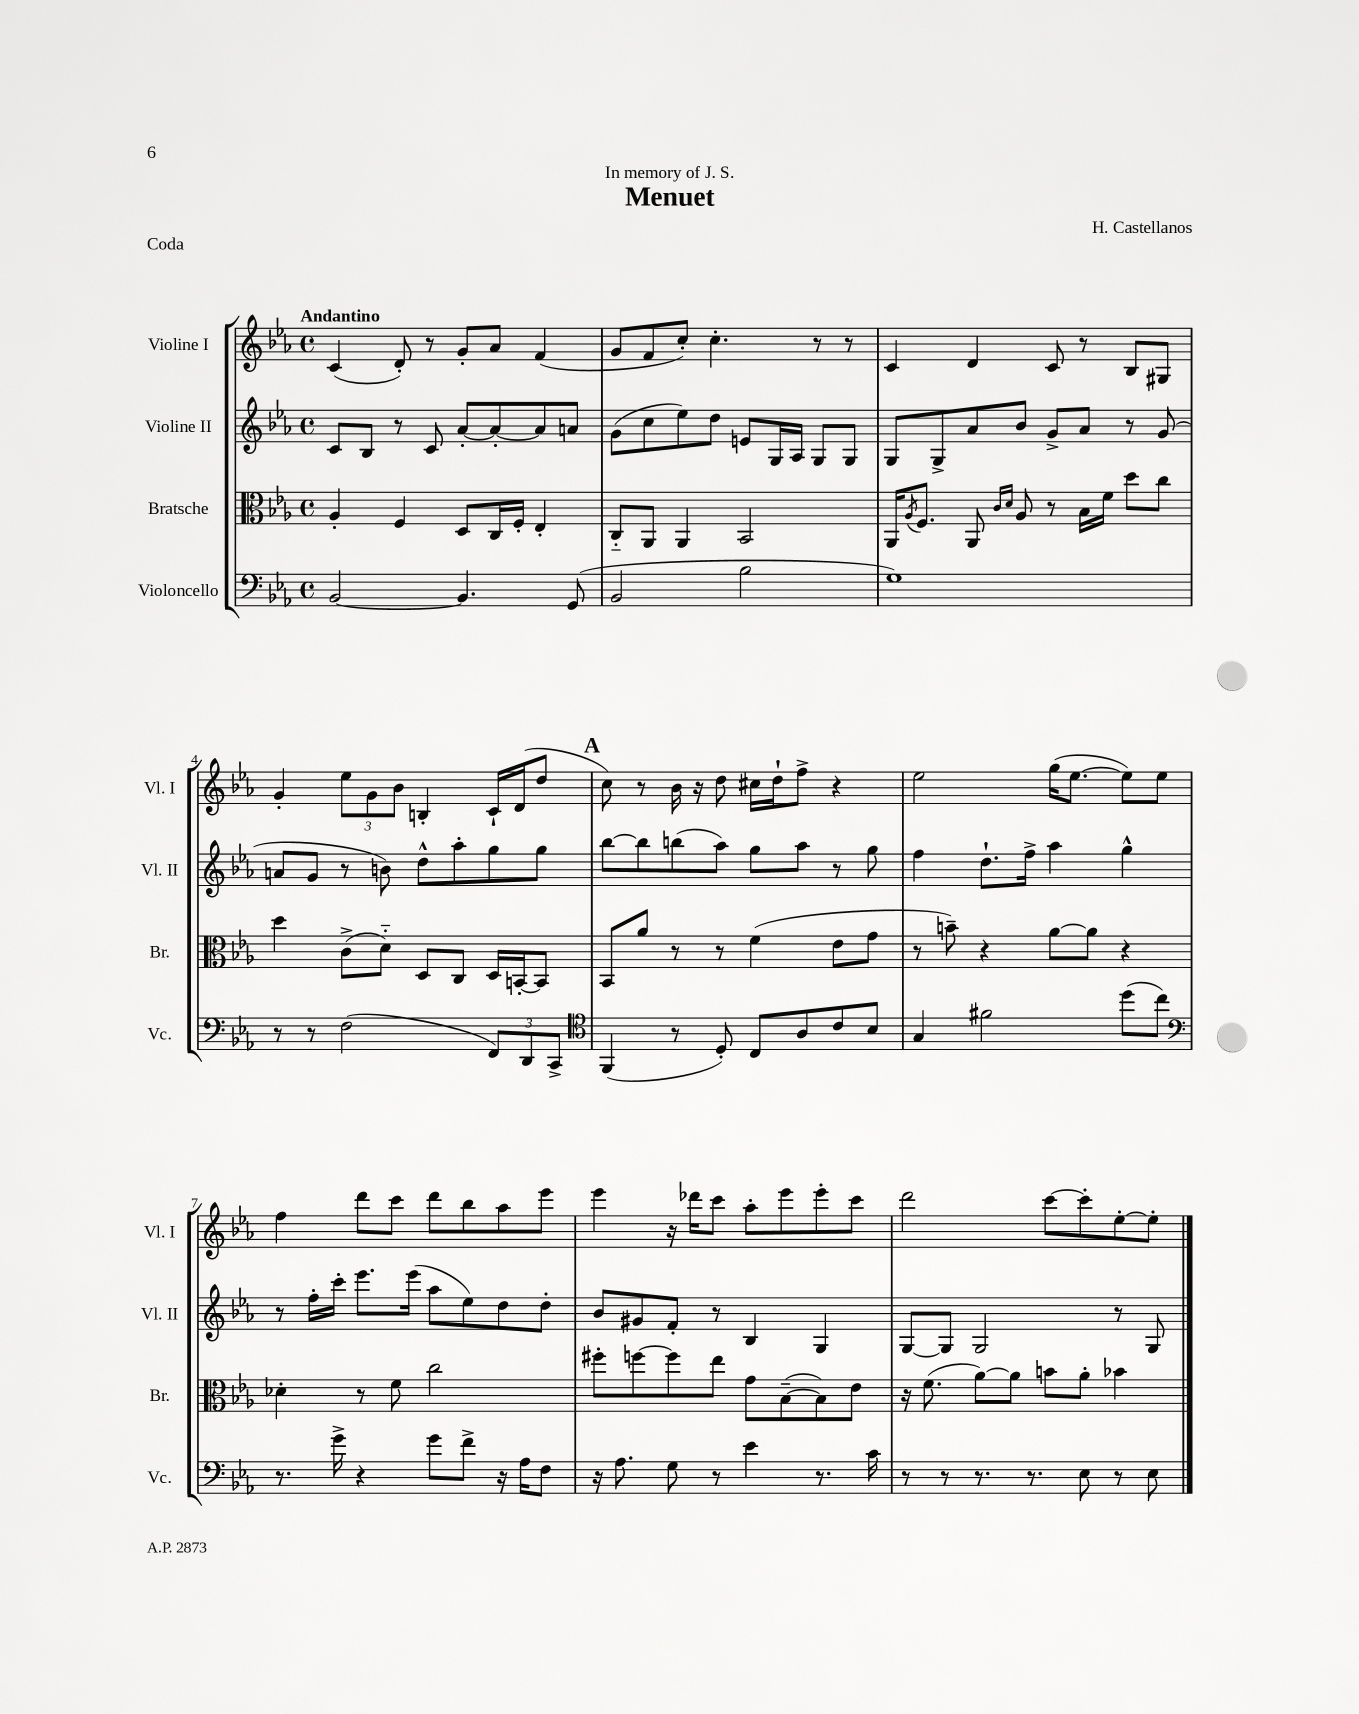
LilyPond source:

\header { title = "Menuet" composer = "H. Castellanos" dedication = "In memory of J. S." piece = "Coda" }
<<
\new StaffGroup <<
\new Staff = "s0" \with { instrumentName = "Violine I" shortInstrumentName = "Vl. I" } {
    \clef treble \key ees \major \defaultTimeSignature \time 4/4 \tempo "Andantino"
    c'4( d'8-.) r8 g'8-. aes'8 f'4( |
    g'8 f'8 c''8-.) c''4.-. r8 r8 |
    c'4 d'4 c'8 r8 bes8 gis8 |
    g'4-. \tuplet 3/2 { ees''8 g'8 bes'8 } b4-. c'16-! d'16( d''8 |
    \mark \markup { \bold "A" } c''8) r8 bes'16 r16 d''8 cis''16 d''16-! f''8-> r4 |
    ees''2 g''16( ees''8.~ ees''8) ees''8 |
    f''4 d'''8 c'''8 d'''8 bes''8 aes''8 ees'''8 |
    ees'''4 r16 des'''16 c'''8 aes''8-. ees'''8 ees'''8-. c'''8 |
    d'''2 c'''8~ c'''8-. ees''8~-. ees''8-. \bar "|." |
}
\new Staff = "s1" \with { instrumentName = "Violine II" shortInstrumentName = "Vl. II" } {
    \clef treble \key ees \major \defaultTimeSignature \time 4/4
    c'8 bes8 r8 c'8 aes'8~-. aes'8~-. aes'8 a'8 |
    g'8( c''8 ees''8) d''8 e'8 g16 aes16 g8 g8 |
    g8 g8-> aes'8 bes'8 g'8-> aes'8 r8 g'8( |
    a'8 g'8 r8 b'8) d''8-^ aes''8-. g''8 g''8 |
    \mark \markup { \bold "A" } bes''8~ bes''8 b''8( aes''8) g''8 aes''8 r8 g''8 |
    f''4 d''8.-! f''16-> aes''4 g''4-^ |
    r8 f''16-. c'''16-. ees'''8. ees'''16( aes''8 ees''8) d''8 d''8-. |
    bes'8 gis'8 f'8-. r8 bes4 g4 |
    g8~ g8 g2 r8 g8 \bar "|." |
}
\new Staff = "s2" \with { instrumentName = "Bratsche" shortInstrumentName = "Br." } {
    \clef alto \key ees \major \defaultTimeSignature \time 4/4
    aes4-. f4 d8 c16 f16-. ees4-. |
    c8-_ aes,8 aes,4 bes,2 |
    aes,16 \acciaccatura { aes8 } f8. aes,8 \grace { c'16 d'16 } aes8 r8 bes16 f'16 d''8 c''8 |
    d''4 c'8->( d'8-_) d8 c8 d16 b,16~-. b,8 |
    \mark \markup { \bold "A" } bes,8 aes'8 r8 r8 f'4( ees'8 g'8 |
    r8 b'8--) r4 aes'8~ aes'8 r4 |
    des'4-. r8 f'8 c''2 |
    fis''8-. f''8~ f''8 ees''8 g'8 bes8~--( bes8) ees'8 |
    r16 f'8.( aes'8~) aes'8 b'8 aes'8-. bes'4 \bar "|." |
}
\new Staff = "s3" \with { instrumentName = "Violoncello" shortInstrumentName = "Vc." } {
    \clef bass \key ees \major \defaultTimeSignature \time 4/4
    bes,2~ bes,4. g,8( |
    bes,2 bes2 |
    g1) |
    r8 r8 f2( \tuplet 3/2 { f,8) d,8 c,8-> } |
    \mark \markup { \bold "A" } \clef tenor f,4( r8 d8-.) c8 aes8 c'8 bes8 |
    g4 fis'2 d''8( c''8) |
    \clef bass r8. g'16-> r4 g'8 f'8-> r16 aes16 f8 |
    r16 aes8. g8 r8 ees'4 r8. c'16 |
    r8 r8 r8. r8. ees8 r8 ees8 \bar "|." |
}
>>
>>
